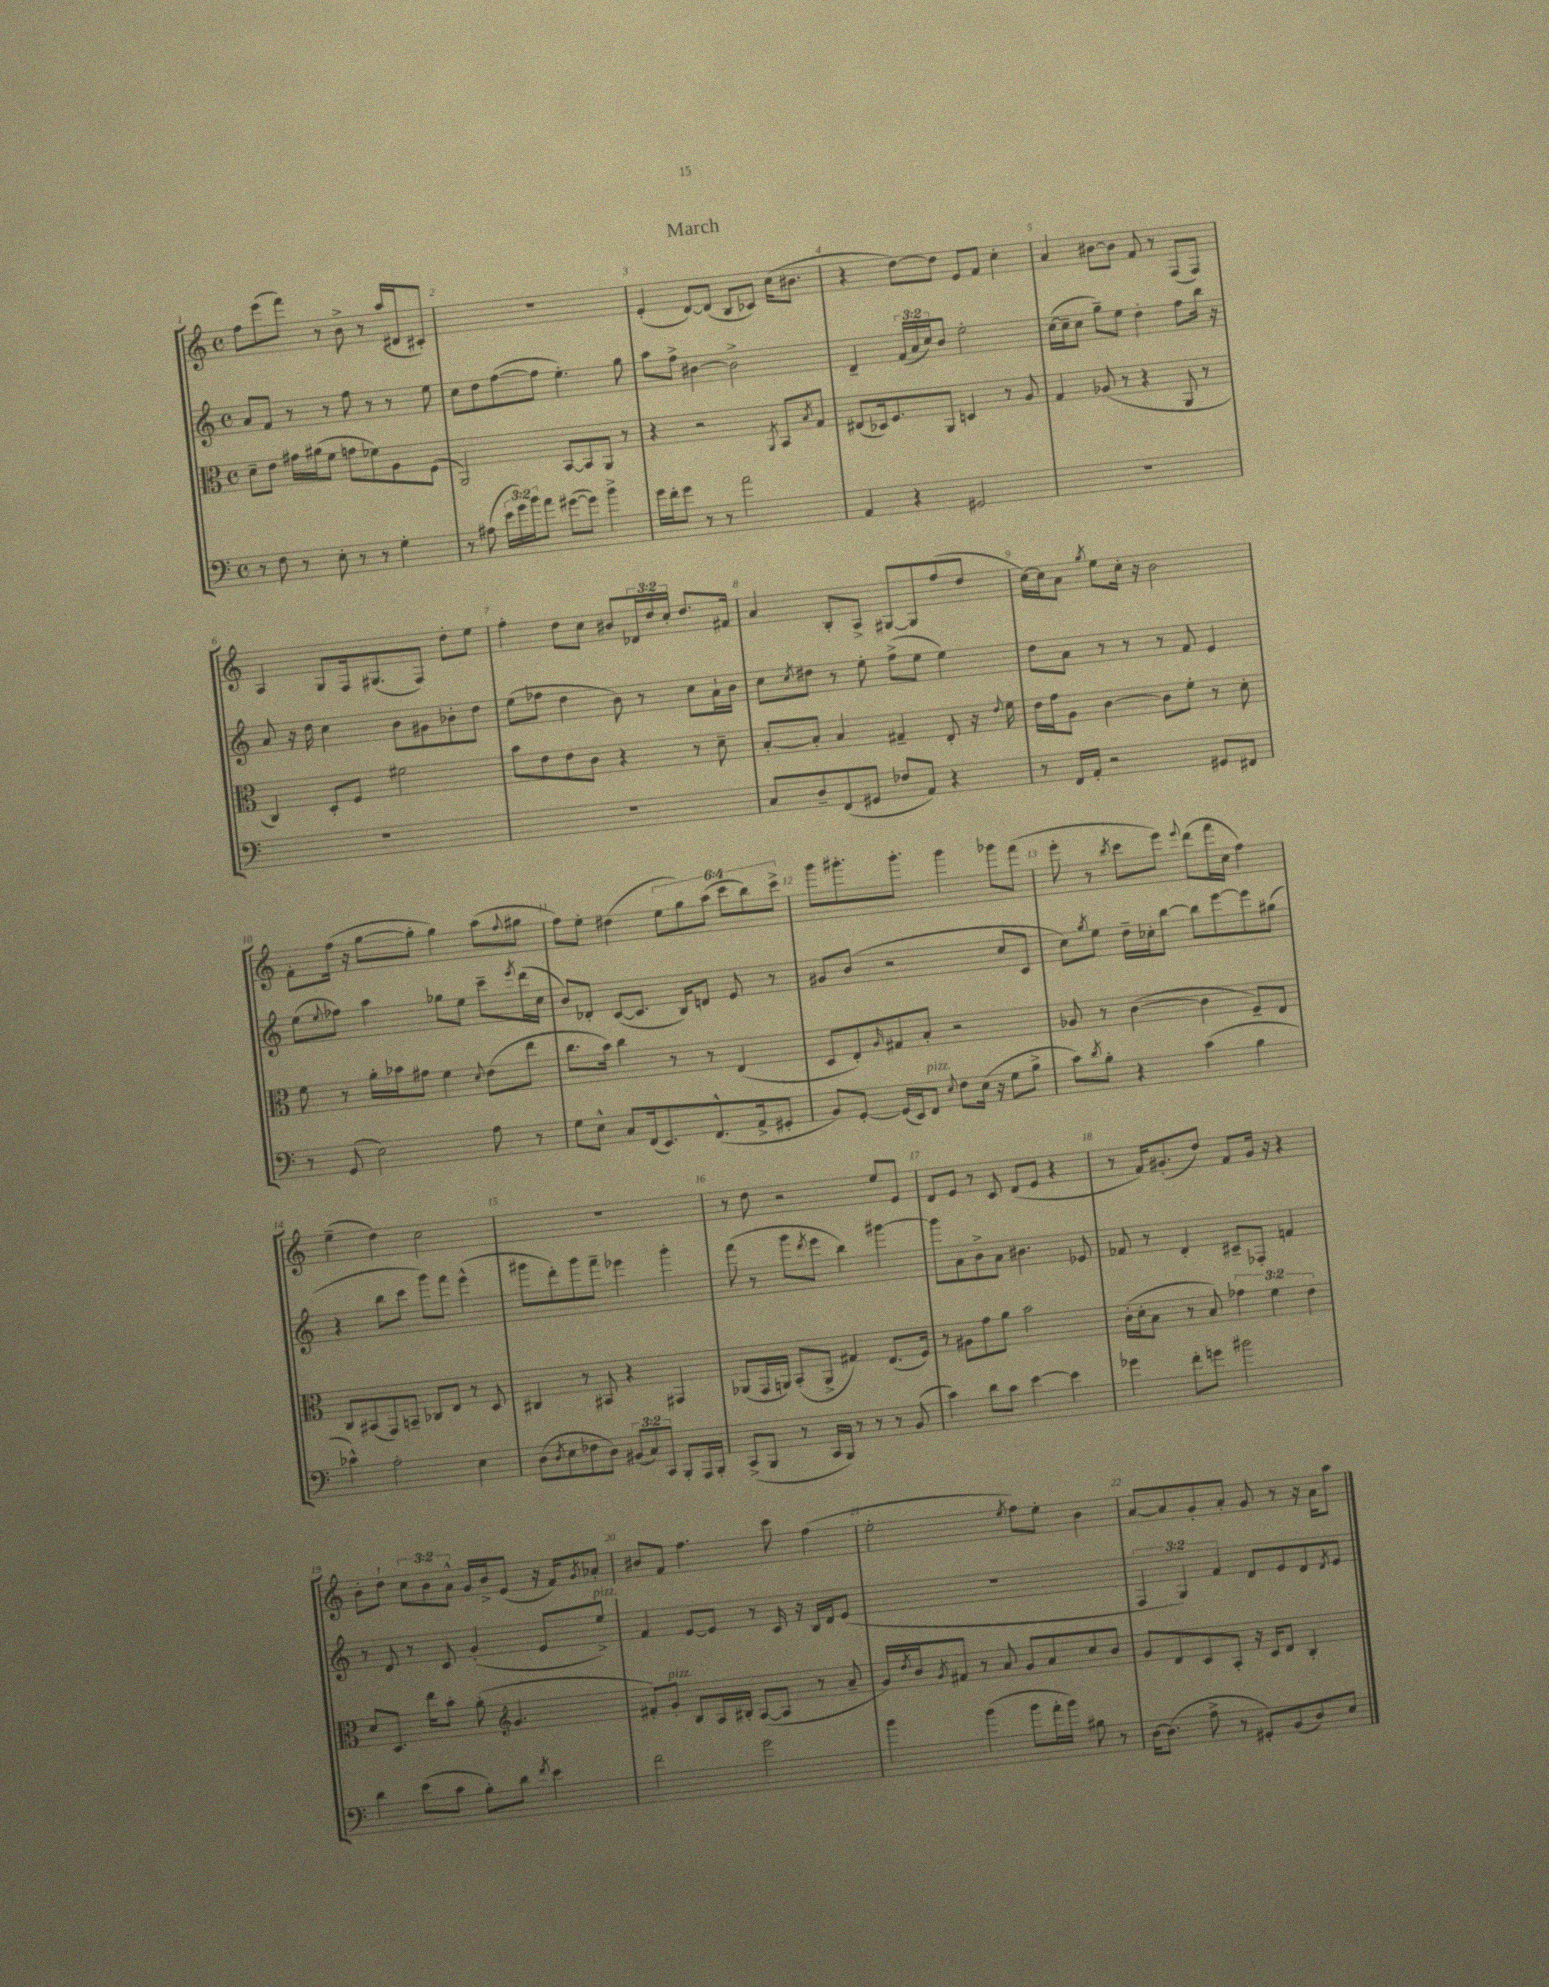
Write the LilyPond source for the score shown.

\header { title = "March" }
<<
\new StaffGroup <<
\new Staff = "s0" {
    \clef treble \key c \major \defaultTimeSignature \time 4/4 \override Staff.TupletNumber.text = #tuplet-number::calc-fraction-text
    f''8 e'''8( f'''8) r8 b'8-> r8 a''16( dis'16 cis'8-.) |
    R1 |
    e'4-.( d'8~) d'8( b8 ces'8) c''16( bis'8. |
    r4 d''8~) d''8 e'8 f'8 c''4-. |
    a'4 bis'8~ bis'8 f'8 r8 f8( f8) |
    a4 g8 f16 gis8.( f8) d''8-. e''8 |
    f''4-. d''8 c''8 bis'8 \tuplet 3/2 { des'16 d''16 c''16-. } d''8. fis'16 |
    a'4 b8-. a8-> gis8~ gis8 f''8( d''8 |
    c''16~) c''16 a'8 \acciaccatura { g''8 } e''8 c''16-. r16 b'2 |
    f'8-. f''16( r16 g''8~ g''8-. g''4) a''8( \appoggiatura { f''8 } gis''8 |
    f''8) e''8-. dis''4( \tuplet 6/4 { e''8 g''8) a''8( c'''8 b''8) c'''8-> } |
    g'''8 gis'''8.-. gis'''8.-. gis'''4 ges'''8 f'''8( |
    e'''8-. r8 \acciaccatura { b''8 } c'''8 e'''8) \appoggiatura { e'''8 } d'''8( f'''16 c''16 f''4) |
    e''4--( d''4) c''2 |
    R1 |
    r8 d''8 r2 e''8 e'8 |
    d'8 e'8 r8 c'8 d'8( e'8 r4 |
    r8 f'16) gis'8.-.( d''8) f'8 gis'16 r16 r4 |
    b'8-. d''8-! \tuplet 3/2 { c''8 b'8 a'8-^ } g'16 b'16-> e'8( r16 f'16) \acciaccatura { g'8 } aes'8-. |
    bis'8 f'8 f''4. c'''8 f''4( |
    e''2-. \acciaccatura { e''8 } f''8) e''8-. b'4 |
    a'8~ a'8 g'8-. a'8-. g'8 r8 r16 a'16 a''8 \bar "|." |
}
\new Staff = "s1" {
    \clef treble \key c \major \defaultTimeSignature \time 4/4 \override Staff.TupletNumber.text = #tuplet-number::calc-fraction-text
    a'8 f'8 r8 r8 f''8 r8 r8 e''8 |
    c''8 d''8 f''8~( f''8 e''4.-.) g''8 |
    a''8 f''8-> bis'4~ bis'2-> |
    d'4-- \tuplet 3/2 { f'16( a'16 c''16) } b'8 e''2-. |
    c''16~( c''16-- c''8 g''8--) e''8 d''4-. f''8 b''16 r16 |
    a'8 r16 d''16 c''4 b'8 gis'8 bes'8-. d''8 |
    e''8( fes''8 d''4 b'8) r8 c''8 a'16-! b'16 |
    c''8 \acciaccatura { c''8 } dis''8 r8 e''8-. f''8->( e''8 e''4) |
    d''8 a'8 r8 r8 r8 f'8 e'4 |
    e''8( \appoggiatura { e''8 } fes''8) a''4 ges''8 e''8 c'''8-- \acciaccatura { e'''8 } d'''16( c''16 |
    b'8) des'8-. c'8~( c'8. b16) d'8 e'8 r8 |
    gis'8 b'8( r2 c''8 c'8 |
    c''8) \acciaccatura { g''8 } e''8 d''16-- ces''16-. b''8~ b''8 e'''8~ e'''8 gis''8( |
    r4 b''8 c'''8 g'''8) f'''8 e'''4-^( |
    gis'''8 d'''8-.) gis'''8 f'''8-- ees'''4 gis'''4-. |
    f'''8( r8 g'''8 \acciaccatura { d'''8 } e'''8 b''4) gis'''4~ |
    gis'''8 a'8 b'8-> a'8 bis'4. ees'8 |
    fes'8 r8 d'4-. cis'8-- fes8-. f'4 |
    r8 d'8 r8 c'8 g'4-.( e'8 e''8->^\markup { \italic "pizz." }) |
    f'4 e'8~ e'8 r8 c'16 r16 b16 d'16 e'8( |
    R1 |
    \tuplet 3/2 { f4 g4) f'4 } d'8 e'8 d'8 \acciaccatura { d'8 } e'8 \bar "|." |
}
\new Staff = "s2" {
    \clef alto \key c \major \defaultTimeSignature \time 4/4 \override Staff.TupletNumber.text = #tuplet-number::calc-fraction-text
    d'8-- e'8 gis'16 ais'16( f'8 g'8 fes'8) a8 f8( |
    a,2) b,8~ b,8 a,8 r8 |
    r4 r2 \acciaccatura { a,8 } b,8 \acciaccatura { b8 } g8 |
    eis8( des16) f8. a,8 d4 r8 a8 |
    g4 aes8( r8 r4 a,8 r8 |
    c4) d8-. f8 fis'2 |
    b'8 e'8 e'8 c'8 r4 r8 d'8-- |
    b8~-. b8-. b4 gis4-- e8-. r16 \appoggiatura { e'8 } f'16 |
    e'16 g'16 a8 c'4~ c'8 f'8-. r8 d'8-. |
    f'8 r8 a'16-. bes'16 gis'8 f'4 \appoggiatura { d'8 } e'8( e''8 |
    c''8. b'16) c''4 r8 r8 e4( |
    d8 e8-.) \grace { a16 } gis8 b8-. r2 |
    aes8 r8 c'4~( c'4 f8--) e8 |
    c8 bis,8( g,8) b,8-- ces8 e8 r8 d8 |
    cis4 r8 bis,8 r4 gis,4 |
    aes,8( g,16 a,16) b,8-.( a,8-> gis4) e8.( f16) |
    r8 ais8 g'8 a'8 b'2 |
    c'16-.( d'16-. b8 r8 b8) \tuplet 3/2 { ges'4 f'4 e'4 } |
    d'8 d8. e''16 b'8-. a'8-.( \clef treble g'4. |
    fis'8-.) g'8-.^\markup { \italic "pizz." } b8 a16 bis16-. a8~( a8 r8 a'8-- |
    g'16) \acciaccatura { d''8 } b'16 \acciaccatura { g'8 } fis'8 r8 a'8 g'8 a'8 c''8 b'8 |
    g'8 d'8 c'8 a8-. r16 c'16 d'8 b4-. \bar "|." |
}
\new Staff = "s3" {
    \clef bass \key c \major \defaultTimeSignature \time 4/4 \override Staff.TupletNumber.text = #tuplet-number::calc-fraction-text
    r8 f8 r8 e8-. r8 r8 g4-. |
    r8 ais8( \tuplet 3/2 { e'16 g'16) b'16 } a'8 gis'8~( gis'8) b'4-> |
    g'16 f'16-. g'8 r8 r8 a'2 |
    a,4 r4 gis,2 |
    R1 |
    R1 |
    R1 |
    c8 d8-- f,8( gis,8 fes8 a,8) r4 |
    r8 f,16 a,16-. r2 gis,8 fis,8 |
    r8 g,8( e2) a8 r8 |
    g8 e8-^ c8 f,16( e,8.) f,8.-^( a,16-> gis,8-. |
    b,8) g,8~-. g,16( e,16) f,8^\markup { \italic "pizz." } \appoggiatura { e8 } f8 e16( r16 g8 b8-> |
    c'8) \acciaccatura { d'8 } b8-. r4 c'4( b4 |
    ces'4-^) a2-. e4 |
    d8( \acciaccatura { d8 } e8 fes8 d8) \tuplet 3/2 { bis,8( c8) c,8 } b,,8-. a,,16 b,,16-. |
    c,8->( b,,8 r8 c,16 b,,16) r8 r8 r8 b,8( |
    c'4) d'8 c'8 e'4~ e'4 |
    ges'4 f'8-. g'8 bis'2 |
    d'4 e'8( c'8 b8-.) d'8 \acciaccatura { f'8 } e'4 |
    f'2 g'2 |
    b'4 b'4( b'8 a'16-. b'16) bis8 r8 |
    d16~ d8.( a8-> r8 gis,8-.) b,8( d8) e8 \bar "|." |
}
>>
>>
\layout { \context { \Score \override BarNumber.break-visibility = ##(#f #t #t) barNumberVisibility = #all-bar-numbers-visible } }
